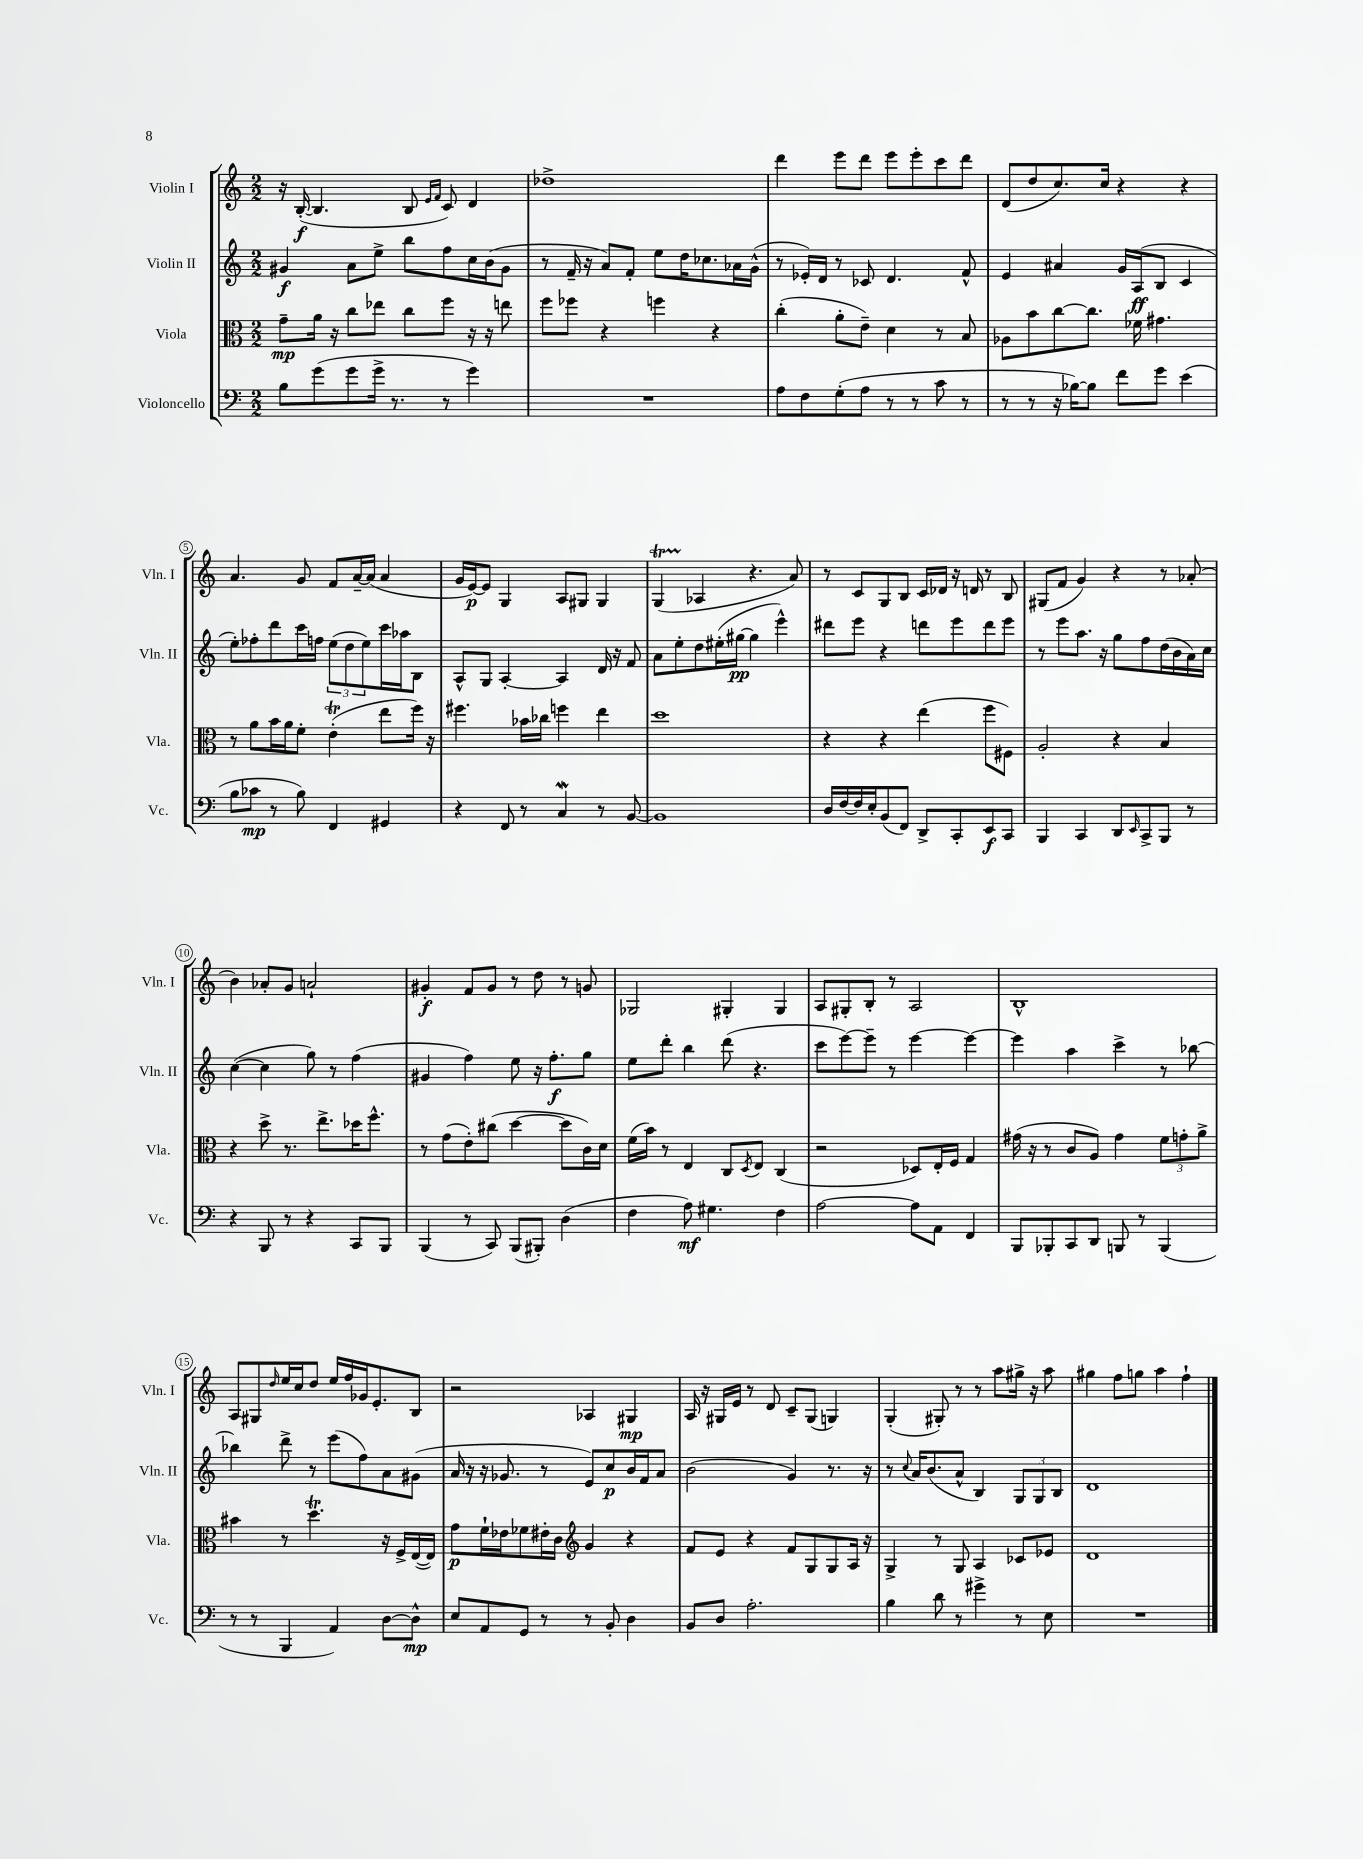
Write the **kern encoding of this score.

**kern	**kern	**kern	**kern
*staff4	*staff3	*staff2	*staff1
*clefF4	*clefC3	*clefG2	*clefG2
*k[]	*k[]	*k[]	*k[]
*M2/2	*M2/2	*M2/2	*M2/2
8B	8g~	4g#	16r
.	.	.	([16B'
(8g	16a	.	4.B]
.	16r	.	.
8g	8cc	8a	.
16g^	8ee-	8ee^	.
8.r	.	.	.
.	8cc	8bb	8B
.	.	.	16qqe
.	.	.	16qqf
8r	8ff	8ff	8c)
4g)	16r	16cc	4d
.	16r	(16b	.
.	8ee	8g#	.
=	=	=	=
1r	8ff	8r	1dd-^
.	8ff-	16f~	.
.	.	16r	.
.	4r	8a)	.
.	.	8f'	.
.	4ff	8ee	.
.	.	16dd	.
.	.	8.cc-	.
.	4r	.	.
.	.	16a-	.
.	.	(16g^^	.
=	=	=	=
8A	(4cc'	8r	4ddd
8F	.	16e-')	.
.	.	16d	.
(8G'	8a'	8r	8eee
8A	8e~)	8c-	8ddd
8r	4d	4.d	8eee
8r	.	.	8eee'
8c	8r	.	8ccc
8r	8B	8f^^	8ddd
=	=	=	=
8r	8A-	4e	(8d
8r	8b	.	8dd
16r	[8cc	4a#	8.cc)
[16B-)	.	.	.
8B-]	8.cc]	.	.
.	.	.	16cc
8f	.	16g	4r
.	16f-	(16A	.
8g	4.g#	8B	.
(4e	.	4c	4r
=	=	=	=
8B	8r	8ee')	4.a
8c-	8a	8ff-'	.
8r	16b	8ddd	.
.	16a	.	.
8B)	8f'	16ccc	8g
.	.	16ff	.
4FF	(4e'	(12ee	8f
.	.	12dd	.
.	.	.	[16a~
.	.	12ee)	.
.	.	.	(16a]
4GG#	8ee	16ccc	4a
.	.	16aa-	.
.	16ff)	8B	.
.	16r	.	.
=	=	=	=
4r	4.ff#	8A^^	16g
.	.	.	[16e)
.	.	8G	8e]
8FF	.	[4A'	4G
8r	16b-	.	.
.	16cc-	.	.
4C	4ff	4A]	8A
.	.	.	8G#
8r	4ee	16d	4G#
.	.	16r	.
[8BB	.	8f	.
=	=	=	=
1BB]	1dd	8a	(4G
.	.	8ee'	.
.	.	8dd	4A-
.	.	(16ee#'	.
.	.	[16gg#	.
.	.	4gg#]	4.r
.	.	4eee^^)	.
.	.	.	8a)
=	=	=	=
16D	4r	8ddd#	8r
[16F	.	.	.
16F]	.	8eee	8c
16E'	.	.	.
(8BB	4r	4r	8G
8FF)	.	.	8B
8DD^	(4ee	8ddd	16c
.	.	.	16d-
8CC'	.	8eee	16r
.	.	.	16d
8EE	8ff	8ddd	8r
8CC	8F#)	8eee	8B
=	=	=	=
4BBB	2A'	8r	(8G#
.	.	8eee	8f
4CC	.	8.aa	4g)
.	.	16r	.
8DD	4r	8gg	4r
16qqEE	.	.	.
8CC^	.	8ff	.
8BBB	4B	(16dd	8r
.	.	16b	.
8r	.	16a)	(8a-'
.	.	16cc	.
=	=	=	=
4r	4r	([4cc	4b)
8BBB	8dd^	4cc]	8a-'
8r	8.r	.	8g
4r	.	8gg)	2a`
.	8.ee^	.	.
.	.	8r	.
8CC	16dd-	(4ff	.
.	8.ff^^	.	.
8BBB	.	.	.
=	=	=	=
(4BBB	8r	4g#	4g#'
.	(8g	.	.
8r	8e')	4ff)	8f
8CC)	(8cc#	.	8g#
(8BBB	[4dd	8ee	8r
8BBB#')	.	16r	8dd
.	.	8.ff'	.
(4D	8dd]	.	8r
.	16c)	8gg	8g
.	16d	.	.
=	=	=	=
4F	(16f	8ee	2G-
.	16b)	.	.
.	8r	8ddd'	.
8A)	4E	4bb	.
4.G#	.	.	.
.	8C	(8ddd	4G#'
.	8qD	.	.
.	8E	4.r	.
4F	(4C	.	4G#
=	=	=	=
[2A	2r	8ccc	8A
.	.	[8eee)	8G#'
.	.	8eee~]	8B'
.	.	8r	8r
8A]	8D-)	[4eee	2A
8AA	16E'	.	.
.	16F	.	.
4FF	4G	4eee_	.
=	=	=	=
8BBB	(16g#	4eee]	1B^^
.	16r	.	.
8BBB-'	8r	.	.
8CC	8c	4aa	.
8DD	8A)	.	.
8BBB	4g#	4ccc^	.
8r	.	.	.
(4BBB	12f	8r	.
.	12g'	.	.
.	.	[8bb-	.
.	12a^	.	.
=	=	=	=
8r	4b#	4bb-]	8A
8r	.	.	8G#
.	.	.	16qqdd
4BBB	8r	8ddd^	16ee
.	.	.	16cc
.	4.dd	8r	8dd
4AA)	.	(8eee	16ee
.	.	.	16ff
.	.	8ff)	16g-
.	.	.	8.e'
[8D	16r	8a	.
.	16F^	.	.
8D^^]	([16E	(8g#	8B
.	16E])	.	.
=	=	=	=
8E	8g	16a	2r
.	.	16r	.
8AA	16f`	16r	.
.	16e-	8.g-	.
8GG	8f-	.	.
8r	16e#'	8r	.
.	16c	.	.
*	*clefG2	*	*
8r	4g	8e)	4A-
8BB'	.	8cc	.
4D	4r	16b	4G#
.	.	16f	.
.	.	8a	.
=	=	=	=
8BB	8f	(2b	16A
.	.	.	16r
8D	8e	.	16G#
.	.	.	16e
2.A'	4r	.	8r
.	.	.	8d
.	8f	4g)	8c~
.	8G	.	(8G#
.	8G	8.r	4G)
.	16A	.	.
.	16r	16r	.
=	=	=	=
4B	4G^	8r	(4G'
.	.	8qqcc	.
.	.	16a	.
.	.	(8.b	.
8d	8r	.	8G#')
8r	8G	8a^^	8r
4g#^	4A	4B)	8r
.	.	.	8aa
8r	8c-	12G	16gg#^
.	.	.	16r
.	.	12G	.
8E	8e-	.	8aa
.	.	12B	.
=	=	=	=
1r	1d	1d	4gg#
.	.	.	8ff
.	.	.	8gg
.	.	.	4aa
.	.	.	4ff`
==	==	==	==
*-	*-	*-	*-
